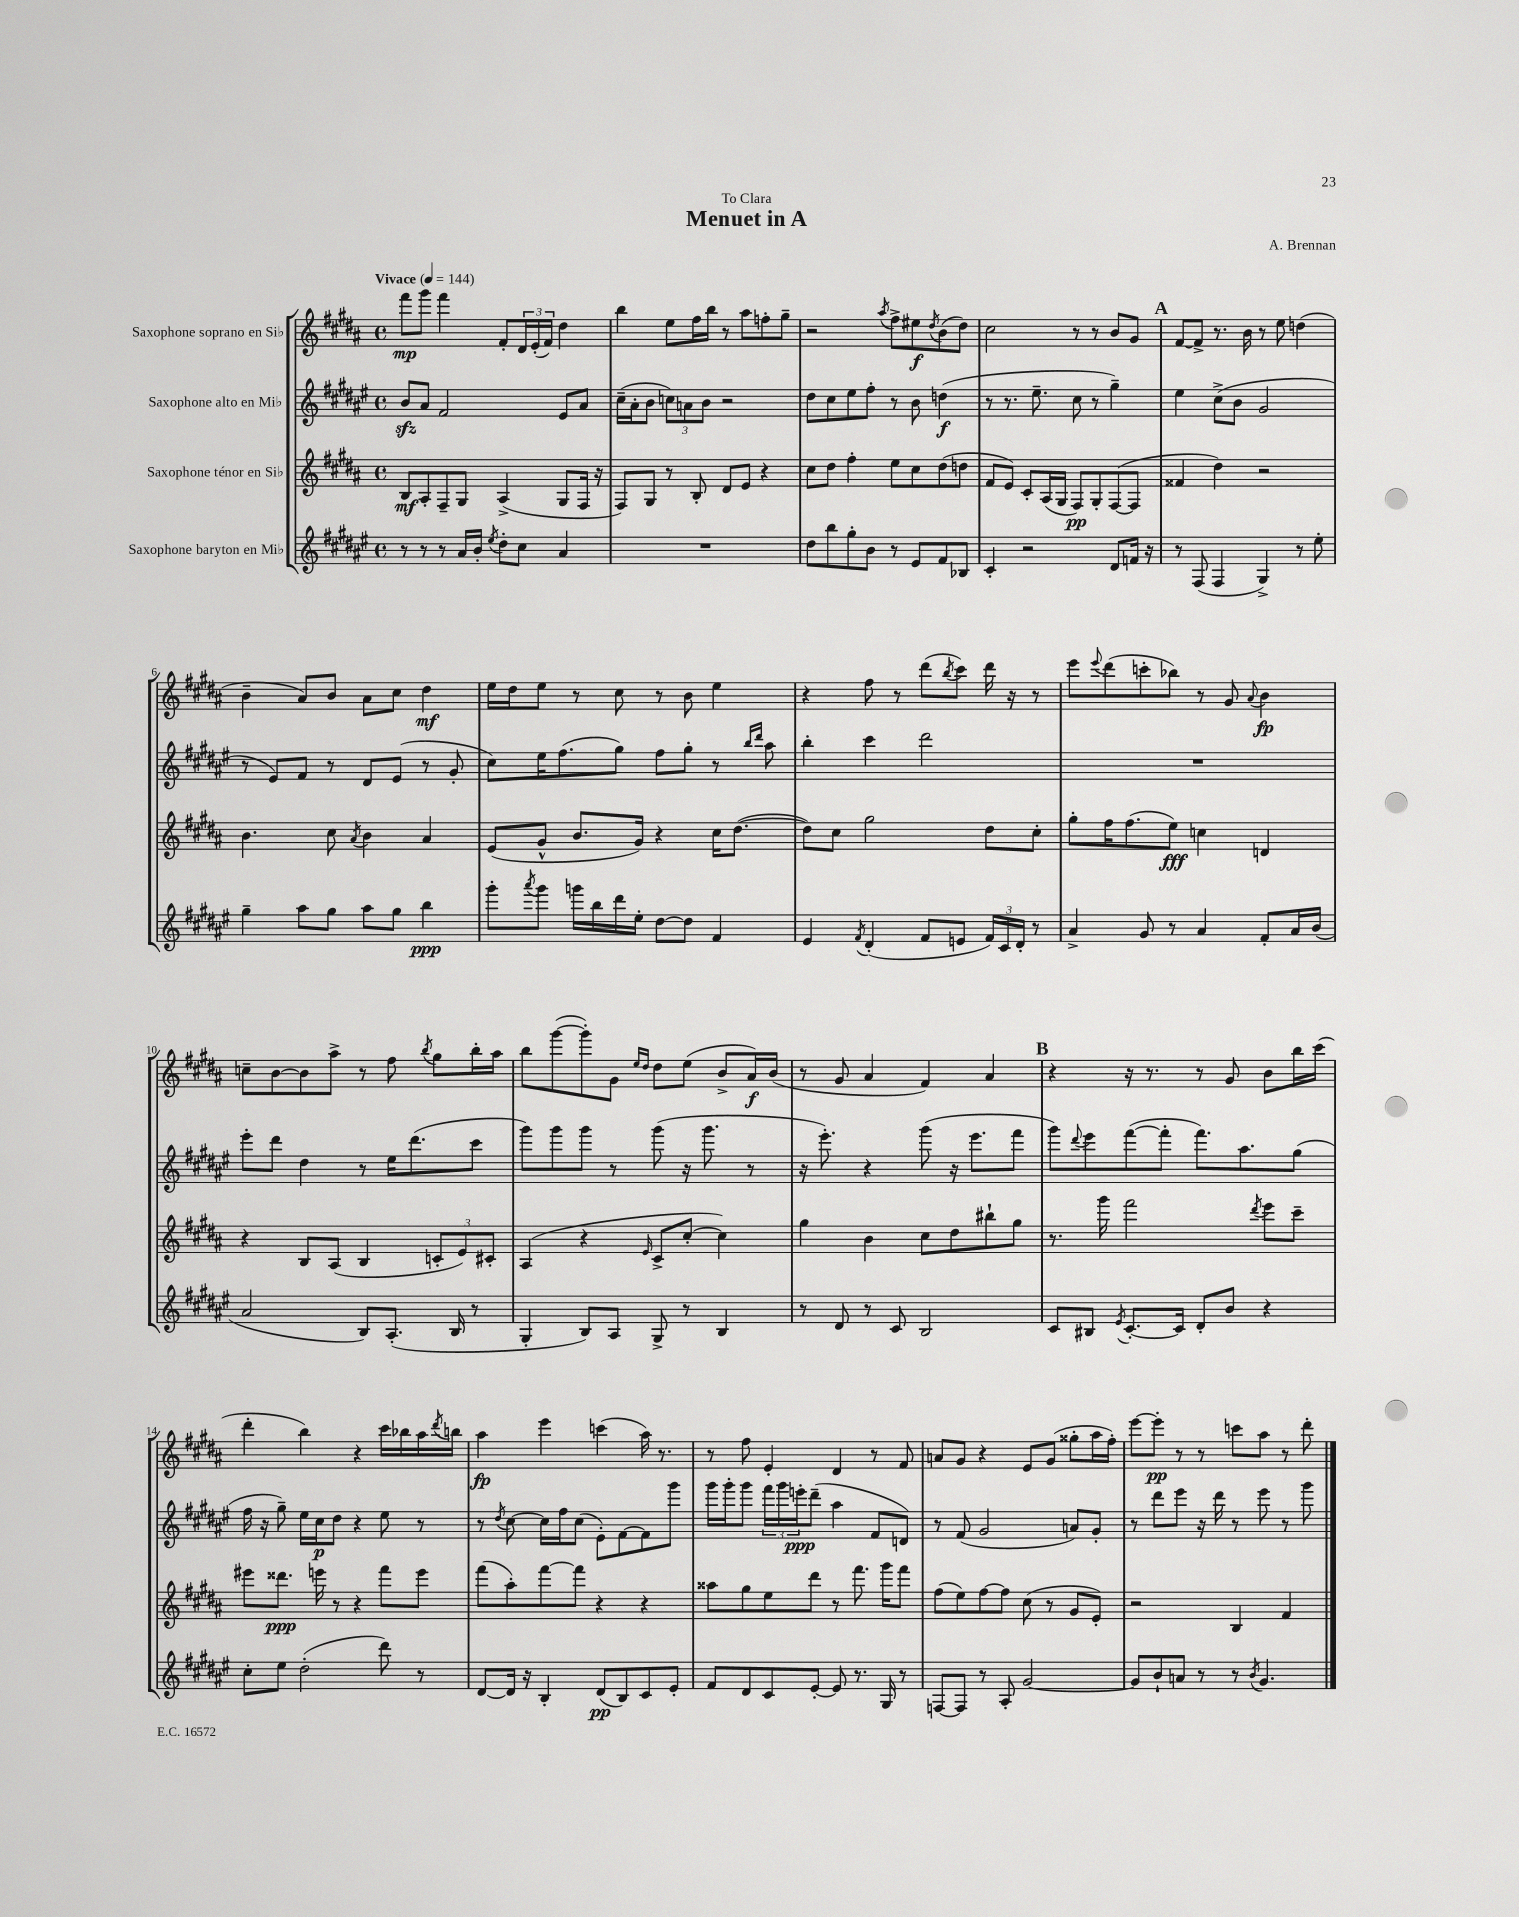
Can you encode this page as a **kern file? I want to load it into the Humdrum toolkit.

**kern	**kern	**kern	**kern
*staff4	*staff3	*staff2	*staff1
*clefG2	*clefG2	*clefG2	*clefG2
*k[f#c#g#d#a#e#]	*k[f#c#g#d#a#]	*k[f#c#g#d#a#e#]	*k[f#c#g#d#a#]
*M4/4	*M4/4	*M4/4	*M4/4
*met(c)	*met(c)	*met(c)	*met(c)
*MM144	*MM144	*MM144	*MM144
8r	8B	8b	8fff#
8r	8A#'	8a#	8ggg#
8r	8F#~	2f#	4fff#
16a#	8G#	.	.
16b'	.	.	.
8qee#	.	.	.
8dd#'	(4A#^	.	8f#'
8cc#	.	.	24d#
.	.	.	(24e'
.	.	.	24f#)
4a#	8G#	8e#	4dd#
.	16F#	8a#	.
.	16r	.	.
=	=	=	=
1r	8F#)	(16cc#~	4bb
.	.	16a#'	.
.	8G#	8b	.
.	8r	12cc)	8ee
.	.	12a	.
.	8B'	.	16ff#
.	.	12b	.
.	.	.	16bb
.	8d#	2r	8r
.	8e	.	8aa#
.	4r	.	8ff'
.	.	.	8gg#~
=	=	=	=
8dd#	8cc#	8dd#	2r
8bb	8dd#	8cc#	.
8gg#'	4ff#'	8ee#	.
8b	.	8ff#'	.
.	.	.	8qaa#
8r	8ee	8r	8ff#^
8e#	8cc#	8b	8ee#
.	.	.	8qdd#
8f#	(8dd#	(4dd	(8b
8B-	8dd	.	8dd#)
=	=	=	=
4c#'	8f#	8r	2cc#
.	8e)	8.r	.
2r	8c#'	.	.
.	.	8.ee#~	.
.	(16A#	.	.
.	16G#	.	.
.	8F#)	8cc#	8r
.	8G#'	8r	8r
8d#	([8F#	4gg#~)	8b
16f	8F#]	.	8g#
16r	.	.	.
=	=	=	=
8r	4f##	4ee#	[8f#
(8F#	.	.	8f#^]
4F#	4dd#)	(8cc#^	8.r
.	.	8b	.
.	.	.	16b
4G#^)	2r	2g#	8r
.	.	.	8ee
8r	.	.	(4dd
8ee#'	.	.	.
=	=	=	=
4gg#~	4.b	8r	4b~
.	.	8e#)	.
8aa#	.	8f#	8a#)
8gg#	8cc#	8r	8b
.	8qa#	.	.
8aa#	4b	8d#	8a#
8gg#	.	(8e#	8cc#
4bb	4a#	8r	4dd#
.	.	8g#'	.
=	=	=	=
8ggg#'	(8e	8cc#)	16ee
.	.	.	16dd#
8qaaa#	.	.	.
8ggg#	8g#^^	16ee#	8ee
.	.	(8.ff#	.
16ggg	8.b	.	8r
16bb	.	.	.
16ddd#	.	8gg#)	8cc#
16ee#'	16g#)	.	.
[8dd#	4r	8ff#	8r
8dd#]	.	8gg#'	8b
4f#	16cc#	8r	4ee
.	([8.dd#	.	.
.	.	16qqbb	.
.	.	16qqddd#	.
.	.	8aa#	.
=	=	=	=
4e#	8dd#])	4bb'	4r
.	8cc#	.	.
8qf#	.	.	.
(4d#'	2gg#	4ccc#	8ff#
.	.	.	8r
8f#	.	2ddd#	(8ddd#
.	.	.	8qbb
8e	.	.	8ccc#)
24f#)	8dd#	.	16ddd#
24c#	.	.	.
.	.	.	16r
24d#'	.	.	.
8r	8cc#'	.	8r
=	=	=	=
4a#^	8gg#'	1r	8eee
.	.	.	8qqeee
.	16ff#	.	(8ddd#
.	(8.ff#	.	.
8g#	.	.	8ccc'
8r	8ee)	.	8bb-)
4a#	4cc	.	8r
.	.	.	8g#
.	.	.	8qqa#
8f#'	4d	.	4b
16a#	.	.	.
(16b	.	.	.
=	=	=	=
2a#	4r	8eee#'	8cc~
.	.	8ddd#	[8b
.	8B	4dd#	8b]
.	(8A#	.	8aa#^
8B)	4B	8r	8r
(8.A#'	.	16ee#	8ff#
.	.	(8.ddd#	.
.	.	.	8qbb
.	12c'	.	8gg#
16B	.	.	.
.	12e)	.	.
8r	.	8ccc#	16bb'
.	12c#'	.	.
.	.	.	16aa#
=	=	=	=
4G#'	(4A#	8ggg#)	8bb
.	.	8ggg#	([8ggg#
8B)	4r	8ggg#	8ggg#'])
8A#	.	8r	8g#
.	.	.	16qqee
.	16qqe	.	16qqdd#
8G#^	8c#^	(8ggg#	8dd#
8r	[8cc#'	16r	(8ee
.	.	8.ggg#	.
4B	4cc#])	.	8b^
.	.	8r	16a#)
.	.	.	(16b
=	=	=	=
8r	4gg#	16r	8r
.	.	8.eee#')	.
8d#	.	.	8g#
8r	4b	4r	4a#
8c#	.	.	.
2B	8cc#	(8ggg#	4f#)
.	8dd#	16r	.
.	.	8.eee#	.
.	8bb#`	.	4a#
.	8gg#	8fff#	.
=	=	=	=
8c#	8.r	8ggg#)	4r
.	.	8qqddd#	.
8B#	.	8eee#	.
.	16ggg#	.	.
8qe#	.	.	.
[8.c#'	2fff#	([8fff#	16r
.	.	.	8.r
.	.	8fff#']	.
16c#]	.	.	.
8d#'	.	8.fff#)	8r
8b	.	.	8g#
.	.	8.aa#	.
.	8qddd#	.	.
4r	8eee	.	8b
.	8ccc#~	(8gg#	16bb
.	.	.	(16ccc#
=	=	=	=
8cc#'	8eee#	16ff#	4ddd#'
.	.	16r	.
8ee#	8.ddd##	8gg#~)	.
(2dd#'	.	16ee#	4bb)
.	16eee	16cc#	.
.	8r	8dd#	.
.	4r	4r	4r
8ddd#)	8fff#	8ee#	16ccc#
.	.	.	16bb-
8r	8eee	8r	16aa#
.	.	.	8qddd#
.	.	.	16bb
=	=	=	=
[8d#	(8fff#	8r	4aa#
.	.	8qdd#	.
16d#]	8aa#')	[8cc#	.
16r	.	.	.
4B'	[8fff#	16cc#]	4eee
.	.	16ff#	.
.	8fff#]	(8cc#	.
(8d#	4r	8e#')	(4ccc
8B)	.	[8f#	.
8c#	4r	8f#]	16aa#)
.	.	.	8.r
8e#'	.	8ggg#	.
=	=	=	=
8f#	8aa##	16ggg#	8r
.	.	16ggg#'	.
8d#	8gg#	8ggg#	8ff#
8c#	8ee	24fff#	4e'
.	.	24ggg#	.
.	.	24eee'	.
[8e#'	8ddd#	(8ddd#~	.
8e#]	8r	4aa#	4d#
8.r	8.fff#	.	.
.	.	8f#	8r
16G#	16ggg#	.	.
8r	8fff#	8d)	8f#
=	=	=	=
[8F	(8ff#	8r	8a
8F]	8ee)	(8f#	8g#
8r	[8ff#	2g#	4r
8A#'	8ff#]	.	.
[2g#	(8cc#	.	8e
.	8r	.	(8g#
.	8g#	8a)	8gg##'
.	8e')	8g#'	16aa#
.	.	.	16ff#')
=	=	=	=
8g#]	2r	8r	[8eee
8b`	.	8ddd#	8eee']
8a	.	8eee#	8r
8r	.	16r	8r
.	.	16ddd#	.
8r	4B	8r	8ccc
8qb	.	.	.
4.g#	.	8eee#	8aa#
.	4f#	8r	8r
.	.	8ggg#	8ddd#'
==	==	==	==
*-	*-	*-	*-
